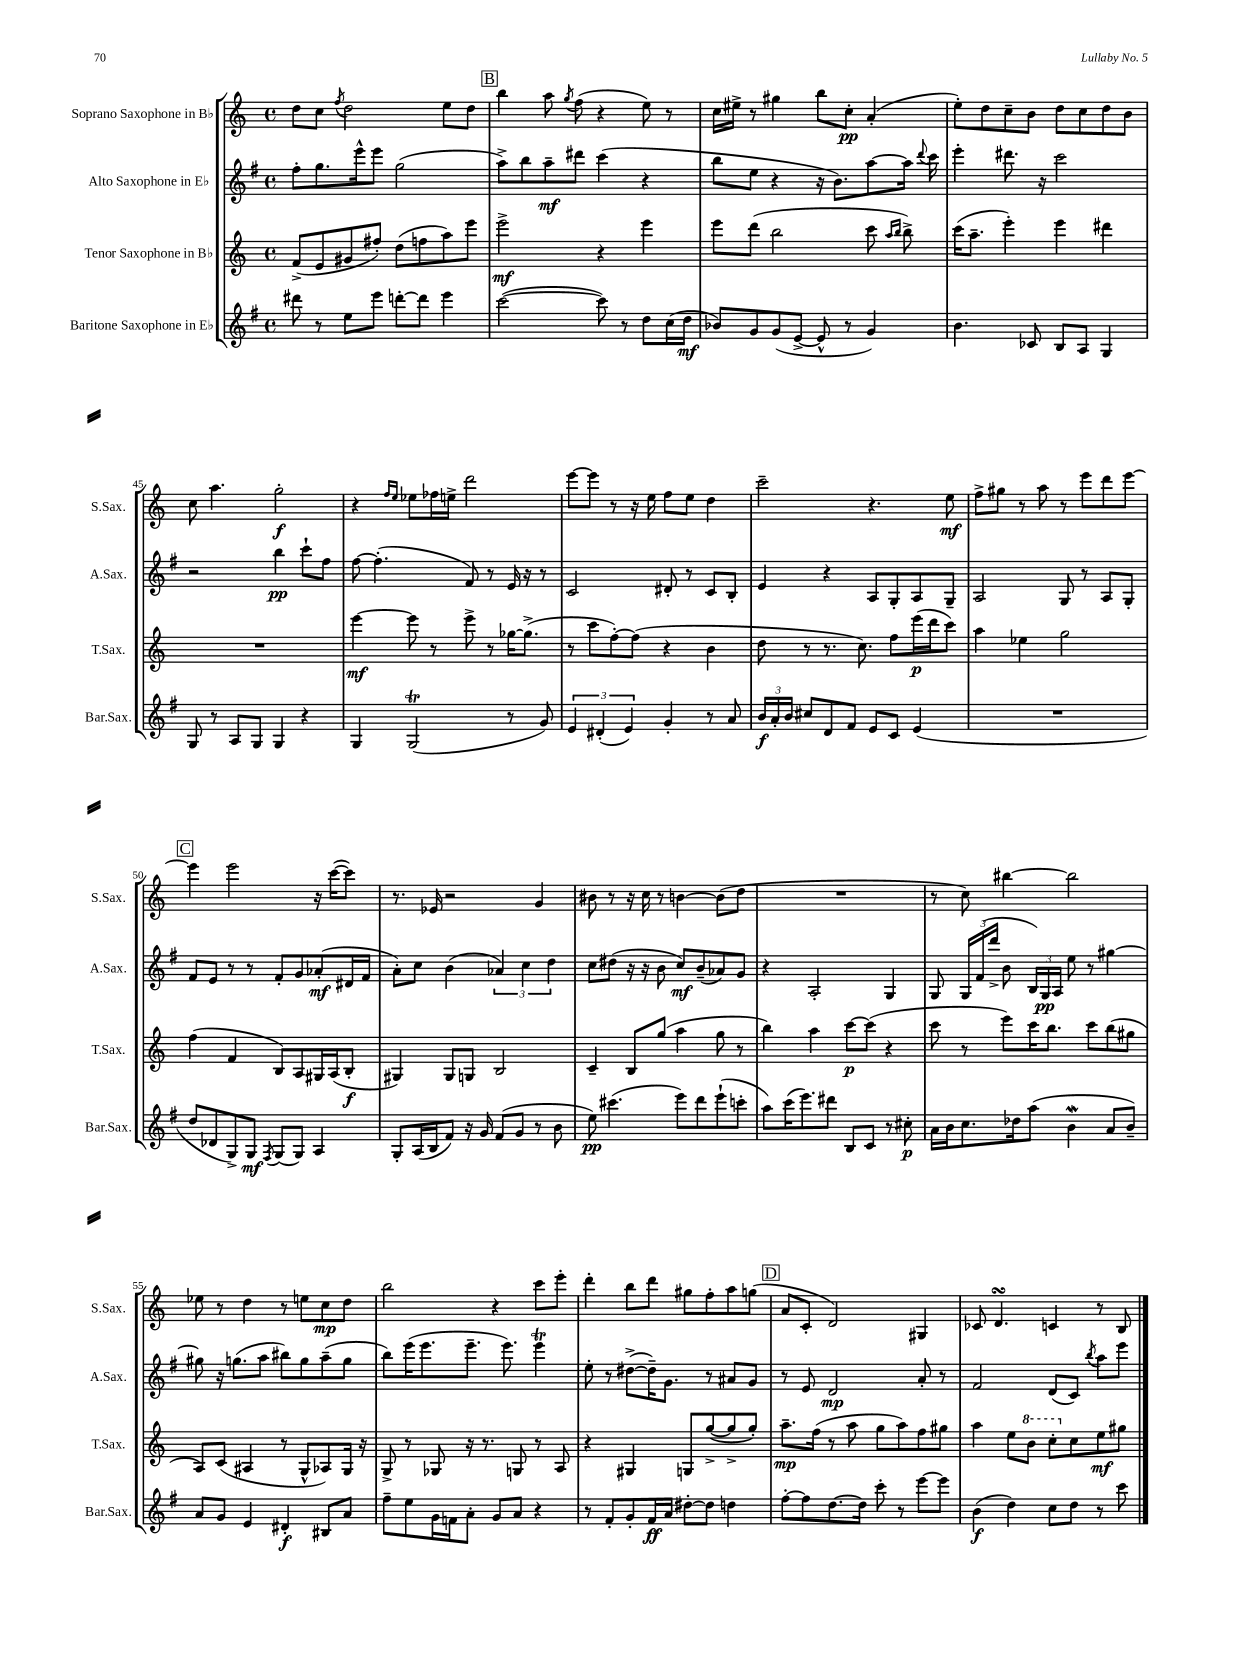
<<
\new StaffGroup <<
\new Staff = "s0" \with { instrumentName = "Soprano Saxophone in Bb" shortInstrumentName = "S.Sax." } {
    \clef treble \key c \major \defaultTimeSignature \time 4/4
    \autoBeamOff d''8[ c''8] \acciaccatura { f''8 } d''2 e''8[ d''8] |
    \mark \markup { \box "B" } b''4 a''8 \acciaccatura { g''8 } f''8( r4 e''8) r8 |
    c''16[ eis''16]-> r8 gis''4 b''8[ c''8]-.\pp a'4-.( |
    e''8[-.) d''8 c''8-- b'8] d''8[ c''8 d''8 b'8] |
    c''8 a''4. g''2-.\f |
    r4 \grace { f''16[ e''16] } ees''8[ fes''16 e''16]-> d'''2 |
    e'''8[~ e'''8] r8 r16 e''16 f''8[ e''8] d''4 |
    c'''2-- r4. e''8\mf |
    f''8[-> gis''8] r8 a''8 r8 e'''8[ d'''8 e'''8]~ |
    \mark \markup { \box "C" } e'''4 e'''2 r16 c'''16[~( c'''8]) |
    r8. ees'16 r2 g'4 |
    bis'8 r8 r16 c''16 r8 b'4~ b'8[( d''8] |
    R1 |
    r8 c''8) bis''4~ bis''2 |
    ees''8 r8 d''4 r8 e''8[ c''8\mp d''8] |
    b''2 r4 c'''8[ e'''8]-. |
    d'''4-. b''8[ d'''8] gis''8[ f''8-. a''8 g''8]( |
    \mark \markup { \box "D" } a'8[ c'8]-. d'2) gis4 |
    ces'8 d'4.\turn c'4 r8 b8 \bar "|." |
}
\new Staff = "s1" \with { instrumentName = "Alto Saxophone in Eb" shortInstrumentName = "A.Sax." } {
    \clef treble \key g \major \defaultTimeSignature \time 4/4
    \autoBeamOff fis''8[-. g''8. e'''16-^ e'''8] g''2( |
    \mark \markup { \box "B" } a''8[->) b''8 a''8--\mf dis'''8] c'''4( r4 |
    b''8[ e''8] r4 r16 b'8.[) a''8~ a''16] \appoggiatura { d'''8 } c'''16 |
    e'''4-. dis'''8. r16 c'''2 |
    r2 b''4\pp c'''8[-! fis''8] |
    fis''8~ fis''4.-.( fis'8) r8 e'16 r16 r8 |
    c'2 dis'8-. r8 c'8[ b8]-. |
    e'4 r4 a8[ g8-. a8 g8]-- |
    a2 g8 r8 a8[ g8]-. |
    \mark \markup { \box "C" } fis'8[ e'8] r8 r8 fis'8[-. g'8 aes'8-.\mf( dis'16 fis'16] |
    a'8[-.) c''8] b'4( \tuplet 3/2 { aes'4) c''4 d''4 } |
    c''8[ dis''8]( r16 r16 b'8 c''8[\mf) b'8--( aes'8) g'8] |
    r4 a2-. g4 |
    g8 \tuplet 3/2 { g16[ fis'16( d'''16]-> } b'8 \tuplet 3/2 { b16[) g16\pp a16] } e''8 r8 gis''4~ |
    gis''8 r16 g''8.[( a''8] bis''8[) g''8 a''8--( g''8] |
    b''8[) e'''16( e'''8. e'''8.]-- e'''8.) e'''4\trill |
    e''8-. r8 dis''8[~->( dis''16--) g'8.] r8 ais'8[ g'8] |
    \mark \markup { \box "D" } r8 e'8 d'2\mp a'8-. r8 |
    fis'2 d'8[( c'8]) \acciaccatura { b''8 } a''8[ e'''8] \bar "|." |
}
\new Staff = "s2" \with { instrumentName = "Tenor Saxophone in Bb" shortInstrumentName = "T.Sax." } {
    \clef treble \key c \major \defaultTimeSignature \time 4/4
    \autoBeamOff f'8[->( e'8 gis'8 fis''8]-.) d''8[( f''8 a''8) e'''8] |
    \mark \markup { \box "B" } e'''2->\mf r4 e'''4 |
    e'''8[ d'''8]( b''2 c'''8 \grace { a''16[ b''16] } b''8->) |
    c'''16[( a''8.]-- e'''4-.) e'''4 dis'''4 |
    R1 |
    e'''4~\mf e'''8 r8 e'''8-> r8 ges''16[~ ges''8.]->( |
    r8 c'''8[ f''8~-.) f''8]( r4 b'4 |
    d''8 r8 r8. c''8.) f''8[ e'''16\p( d'''16 c'''8]) |
    a''4 ees''4 g''2 |
    \mark \markup { \box "C" } f''4( f'4 b8[) a8 gis16 a16( b8]-.\f |
    gis4) gis8[ g8] b2 |
    c'4-- b8[ g''8]( a''4 g''8 r8 |
    b''4) a''4 c'''8[~\p c'''8]( r4 |
    c'''8 r8 e'''8[) c'''16 b''8.] c'''8[ b''8( gis''8] |
    a8[) c'8]( ais4 r8 g8[-^ aes8) g16] r16 |
    g8-> r8 ges8 r16 r8. g8 r8 a8 |
    r4 gis4 g8[ g''8~->( g''8-> g''8]-.) |
    \mark \markup { \box "D" } a''8.[--\mp f''16]( r8 a''8 g''8[ a''8) f''8 gis''8] |
    a''4 e''8[ \ottava #1 b''8] c'''8[-. \ottava #0 c''8 e''8\mf gis''8] \bar "|." |
}
\new Staff = "s3" \with { instrumentName = "Baritone Saxophone in Eb" shortInstrumentName = "Bar.Sax." } {
    \clef treble \key g \major \defaultTimeSignature \time 4/4
    \autoBeamOff dis'''8 r8 e''8[ e'''8] d'''8[~-. d'''8] e'''4 |
    \mark \markup { \box "B" } c'''2~( c'''8) r8 d''8[ c''16( d''16]\mf |
    bes'8[) g'8 g'8( e'8]~-> e'8-^ r8 g'4) |
    b'4. ces'8 b8[ a8] g4 |
    g8 r8 a8[ g8] g4 r4 |
    g4 g2\trill( r8 g'8) |
    \tuplet 3/2 { e'4 dis'4-.( e'4) } g'4-. r8 a'8 |
    \tuplet 3/2 { b'16[\f a'16-. b'16] } cis''8[ d'8 fis'8] e'8[ c'8] e'4( |
    R1 |
    \mark \markup { \box "C" } d''8[ des'8 g8->) g8]\mf \acciaccatura { fis8 } g8[( g8]) a4 |
    g8[-. a16( b16 fis'8]) r16 g'16 fis'8[( g'8] r8 b'8 |
    e''8\pp) cis'''4.( e'''8[) d'''8 e'''8-!( c'''8]-. |
    a''8[) c'''16( e'''8.) dis'''8] b8[ c'8] r8 cis''8-.\p |
    a'16[ b'16 c''8. des''16 a''8]( b'4\mordent a'8[ b'8]--) |
    a'8[ g'8] e'4 dis'4-.\f bis8[ a'8] |
    fis''8[-- e''8 g'16 f'16 a'8]-. g'8[ a'8] r4 |
    r8 fis'8[-. g'8-. fis'16\ff a'16] dis''8[~-. dis''8] d''4 |
    \mark \markup { \box "D" } fis''8[~-. fis''8 d''8.~ d''16] c'''8-. r8 e'''8[~ e'''8] |
    b'4\f( d''4) c''8[ d''8] r8 c'''8 \bar "|." |
}
>>
>>
\layout { \context { \Score currentBarNumber = #41 \override BarNumber.break-visibility = ##(#f #t #t) barNumberVisibility = #(every-nth-bar-number-visible 5) } }
